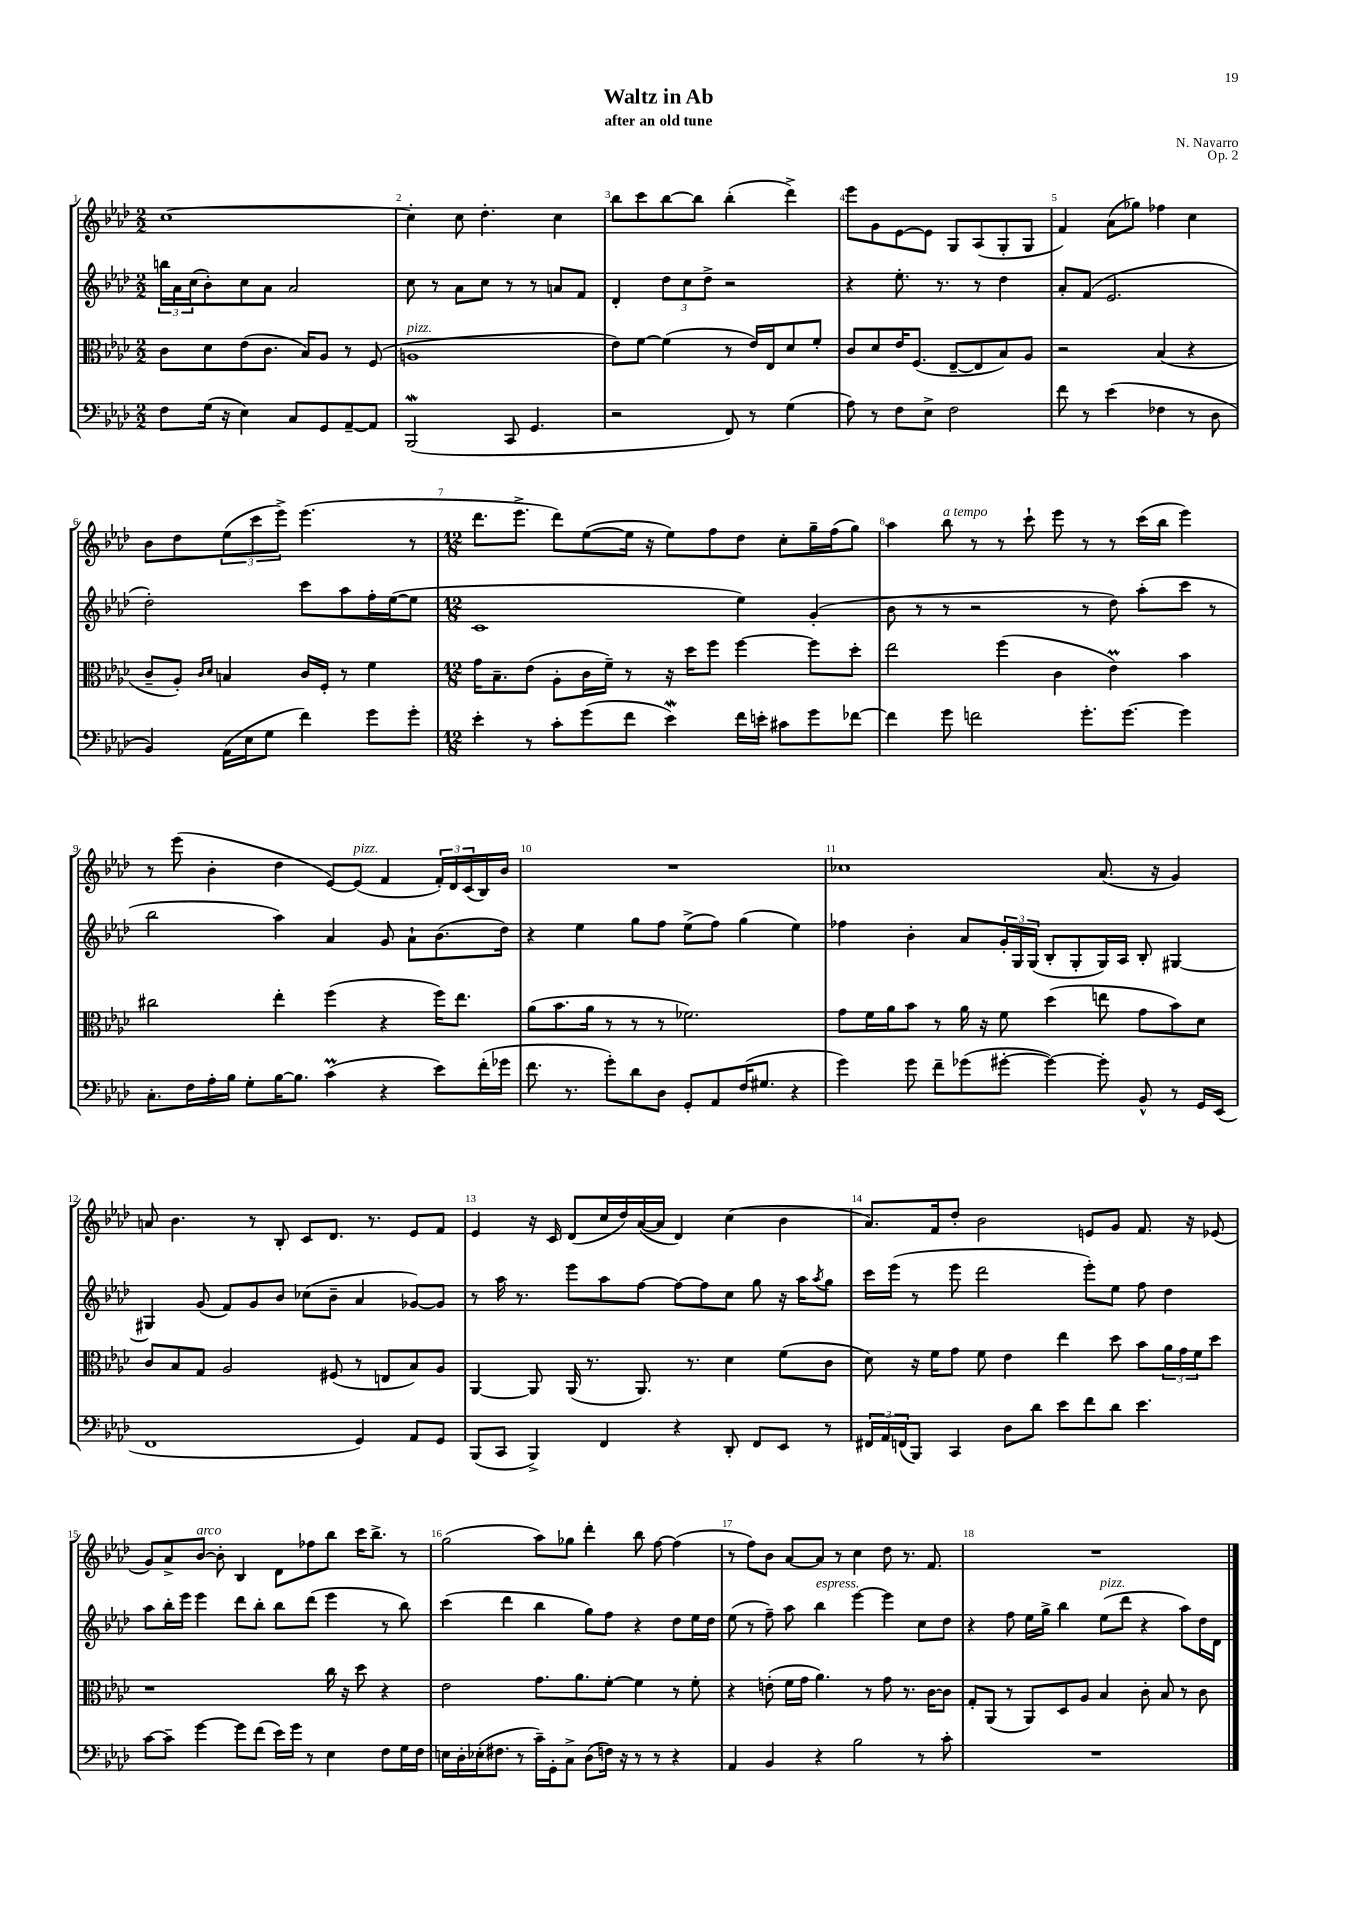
\header { title = "Waltz in Ab" composer = "N. Navarro" subtitle = "after an old tune" opus = "Op. 2" }
<<
\new StaffGroup <<
\new Staff = "s0" {
    \clef treble \key aes \major \numericTimeSignature \time 2/2
    c''1~ |
    c''4-. c''8 des''4.-. c''4 |
    bes''8 c'''8 bes''8~ bes''8 bes''4-.( des'''4->) |
    ees'''8 g'8 ees'8~ ees'8 g8 aes8( g8-. g8 |
    f'4) aes'8( ges''8) fes''4 c''4 |
    bes'8 des''8 \tuplet 3/2 { ees''8( c'''8 ees'''8->) } ees'''4.( r8 |
    \numericTimeSignature \time 12/8 des'''8. ees'''8.-> des'''8) ees''8~( ees''16 r16 ees''8) f''8 des''8 c''8-. g''16-- f''16( g''8) |
    aes''4 bes''8^\markup { \italic "a tempo" } r8 r8 c'''8-! ees'''8 r8 r8 c'''16( bes''16 ees'''4) |
    r8 ees'''8( bes'4-. des''4 ees'8~) ees'8^\markup { \italic "pizz." }( f'4 \tuplet 3/2 { f'16-.) des'16 c'16( } bes16) bes'16 |
    R1. |
    ces''1 aes'8.( r16 g'4) |
    a'8 bes'4. r8 bes8-. c'8 des'8. r8. ees'8 f'8 |
    ees'4 r16 c'16 des'8( c''16 des''16) aes'16~( aes'16 des'4) c''4( bes'4 |
    aes'8.) f'16 des''8-. bes'2 e'8 g'8 f'8. r16 ees'8( |
    g'8) aes'8-> bes'8~^\markup { \italic "arco" } bes'8-. bes4 des'8 fes''8 bes''8 c'''16 bes''8.-> r8 |
    g''2( aes''8) ges''8 des'''4-. bes''8 f''8~ f''4( |
    r8 f''8) bes'8 aes'8~ aes'8 r8 c''4 des''8 r8. f'8. |
    R1. \bar "|." |
}
\new Staff = "s1" {
    \clef treble \key aes \major \numericTimeSignature \time 2/2
    \tuplet 3/2 { b''16 aes'16 c''16( } bes'8-.) c''8 aes'8 aes'2 |
    c''8 r8 aes'8 c''8 r8 r8 a'8 f'8 |
    des'4-. \tuplet 3/2 { des''8 c''8 des''8-> } r2 |
    r4 ees''8.-. r8. r8 des''4 |
    aes'8-. f'8( ees'2. |
    des''2-.) c'''8 aes''8 f''16-. ees''16~( ees''8 |
    \numericTimeSignature \time 12/8 c'1 ees''4) g'4-.( |
    bes'8 r8 r8 r2 r8 des''8) aes''8-.( c'''8 r8 |
    bes''2 aes''4) aes'4 g'8 aes'8-! bes'8.( des''16) |
    r4 ees''4 g''8 f''8 ees''8->( f''8) g''4( ees''4) |
    fes''4 bes'4-. aes'8 \tuplet 3/2 { g'16-. g16 g16( } bes8-. g8-. g16) aes16 bes8-. gis4~ |
    gis4 g'8( f'8) g'8 bes'8 ces''8( bes'8-- aes'4 ges'8~) ges'8 |
    r8 aes''16 r8. ees'''8 aes''8 f''8~ f''8~ f''8 c''8 g''8 r16 aes''16 \acciaccatura { aes''8 } g''8 |
    c'''16 ees'''16( r8 ees'''8 des'''2 ees'''8-.) ees''8 f''8 des''4 |
    aes''8 bes''16-. ees'''16 ees'''4 des'''8 bes''8-. bes''8 des'''8( ees'''4 r8 bes''8) |
    c'''4( des'''4 bes''4 g''8) f''8 r4 des''8 ees''16 des''16 |
    ees''8( r8 f''8--) aes''8 bes''4^\markup { \italic "espress." } ees'''4~ ees'''4 c''8 des''8 |
    r4 f''8 ees''16 g''16-> bes''4 ees''8^\markup { \italic "pizz." }( des'''8 r4 aes''8) des''16 des'16 \bar "|." |
}
\new Staff = "s2" {
    \clef alto \key aes \major \numericTimeSignature \time 2/2
    c'8 des'8 ees'8( c'8. bes16) aes8 r8 f8( |
    a1^\markup { \italic "pizz." } |
    ees'8) f'8~ f'4( r8 ees'16) ees16 des'8 f'8-. |
    c'8 des'8 ees'16 f8.( ees8~-- ees8 bes8) aes8 |
    r2 bes4( r4 |
    c'8-- aes8-.) \grace { c'16 des'16 } b4 c'16 f16-. r8 f'4 |
    \numericTimeSignature \time 12/8 g'16 bes8.-- ees'8( aes8-. c'16 f'16--) r8 r16 des''16 f''8 f''4~ f''8 des''8-. |
    ees''2 f''4( c'4 ees'4\prall) bes'4 |
    cis''2 ees''4-. f''4( r4 f''16) ees''8. |
    aes'8( bes'8. aes'16 r8 r8 r8 fes'2.) |
    g'8 f'16 aes'16 bes'8 r8 aes'16 r16 f'8 des''4( e''8 g'8 bes'8) des'8 |
    c'8 bes8 g8 aes2 fis8( r8 e8 bes8) aes8 |
    aes,4~ aes,8 aes,16( r8. aes,8.) r8. des'4 f'8( c'8 |
    des'8) r16 f'16 g'8 f'8 ees'4 ees''4 des''8 bes'8 \tuplet 3/2 { aes'16 g'16 f'16 } des''8 |
    r1 c''16 r16 des''8 r4 |
    ees'2 g'8. aes'8. f'8~-. f'4 r8 f'8-. |
    r4 e'8-.( f'16 g'16 aes'4.) r8 g'8 r8. c'16~ c'8 |
    g8-. aes,8( r8 aes,8) des8 aes8 bes4 c'8-. bes8 r8 c'8 \bar "|." |
}
\new Staff = "s3" {
    \clef bass \key aes \major \numericTimeSignature \time 2/2
    f8 g16( r16 ees4) c8 g,8 aes,8~-- aes,8 |
    bes,,2\mordent( c,8 g,4. |
    r2 f,8) r8 g4( |
    aes8) r8 f8 ees8-> f2 |
    f'8 r8 ees'4( fes4 r8 des8 |
    bes,4) aes,16( ees16 g8 f'4) g'8 g'8-. |
    \numericTimeSignature \time 12/8 ees'4-. r8 c'8-. g'8( f'8 ees'4\mordent) f'16 e'16-. cis'8 g'8 fes'8~ |
    fes'4 g'8 f'2 g'8.-. g'8.~ g'4 |
    c8.-. f16 aes16-. bes16 g8-. bes16~ bes8. c'4\prall( r4 ees'8) f'16-.( ges'16 |
    f'8. r8. g'8-.) des'8 des8 g,8-. aes,8 f16( gis8. r4 |
    g'4) g'8 f'8-- ges'8( gis'8~-. gis'4~) gis'8-. bes,8-^ r8 g,16 ees,16( |
    f,1 g,4) aes,8 g,8 |
    bes,,8( c,8 bes,,4->) f,4 r4 des,8-. f,8 ees,8 r8 |
    \tuplet 3/2 { fis,16 aes,16 f,16( } bes,,8) c,4 des8 des'8 ees'8 f'8 des'8 ees'4. |
    c'8~ c'8-- g'4~ g'8 f'8( ees'16) g'16 r8 ees4 f8 g16 f16 |
    e16 des16-. ees16-.( fis8. r8 c'16--) g,16-. c8-> des8( f16) r16 r8 r8 r4 |
    aes,4 bes,4 r4 bes2 r8 c'8-. |
    R1. \bar "|." |
}
>>
>>
\layout { \context { \Score \override BarNumber.break-visibility = ##(#f #t #t) barNumberVisibility = #all-bar-numbers-visible } }
